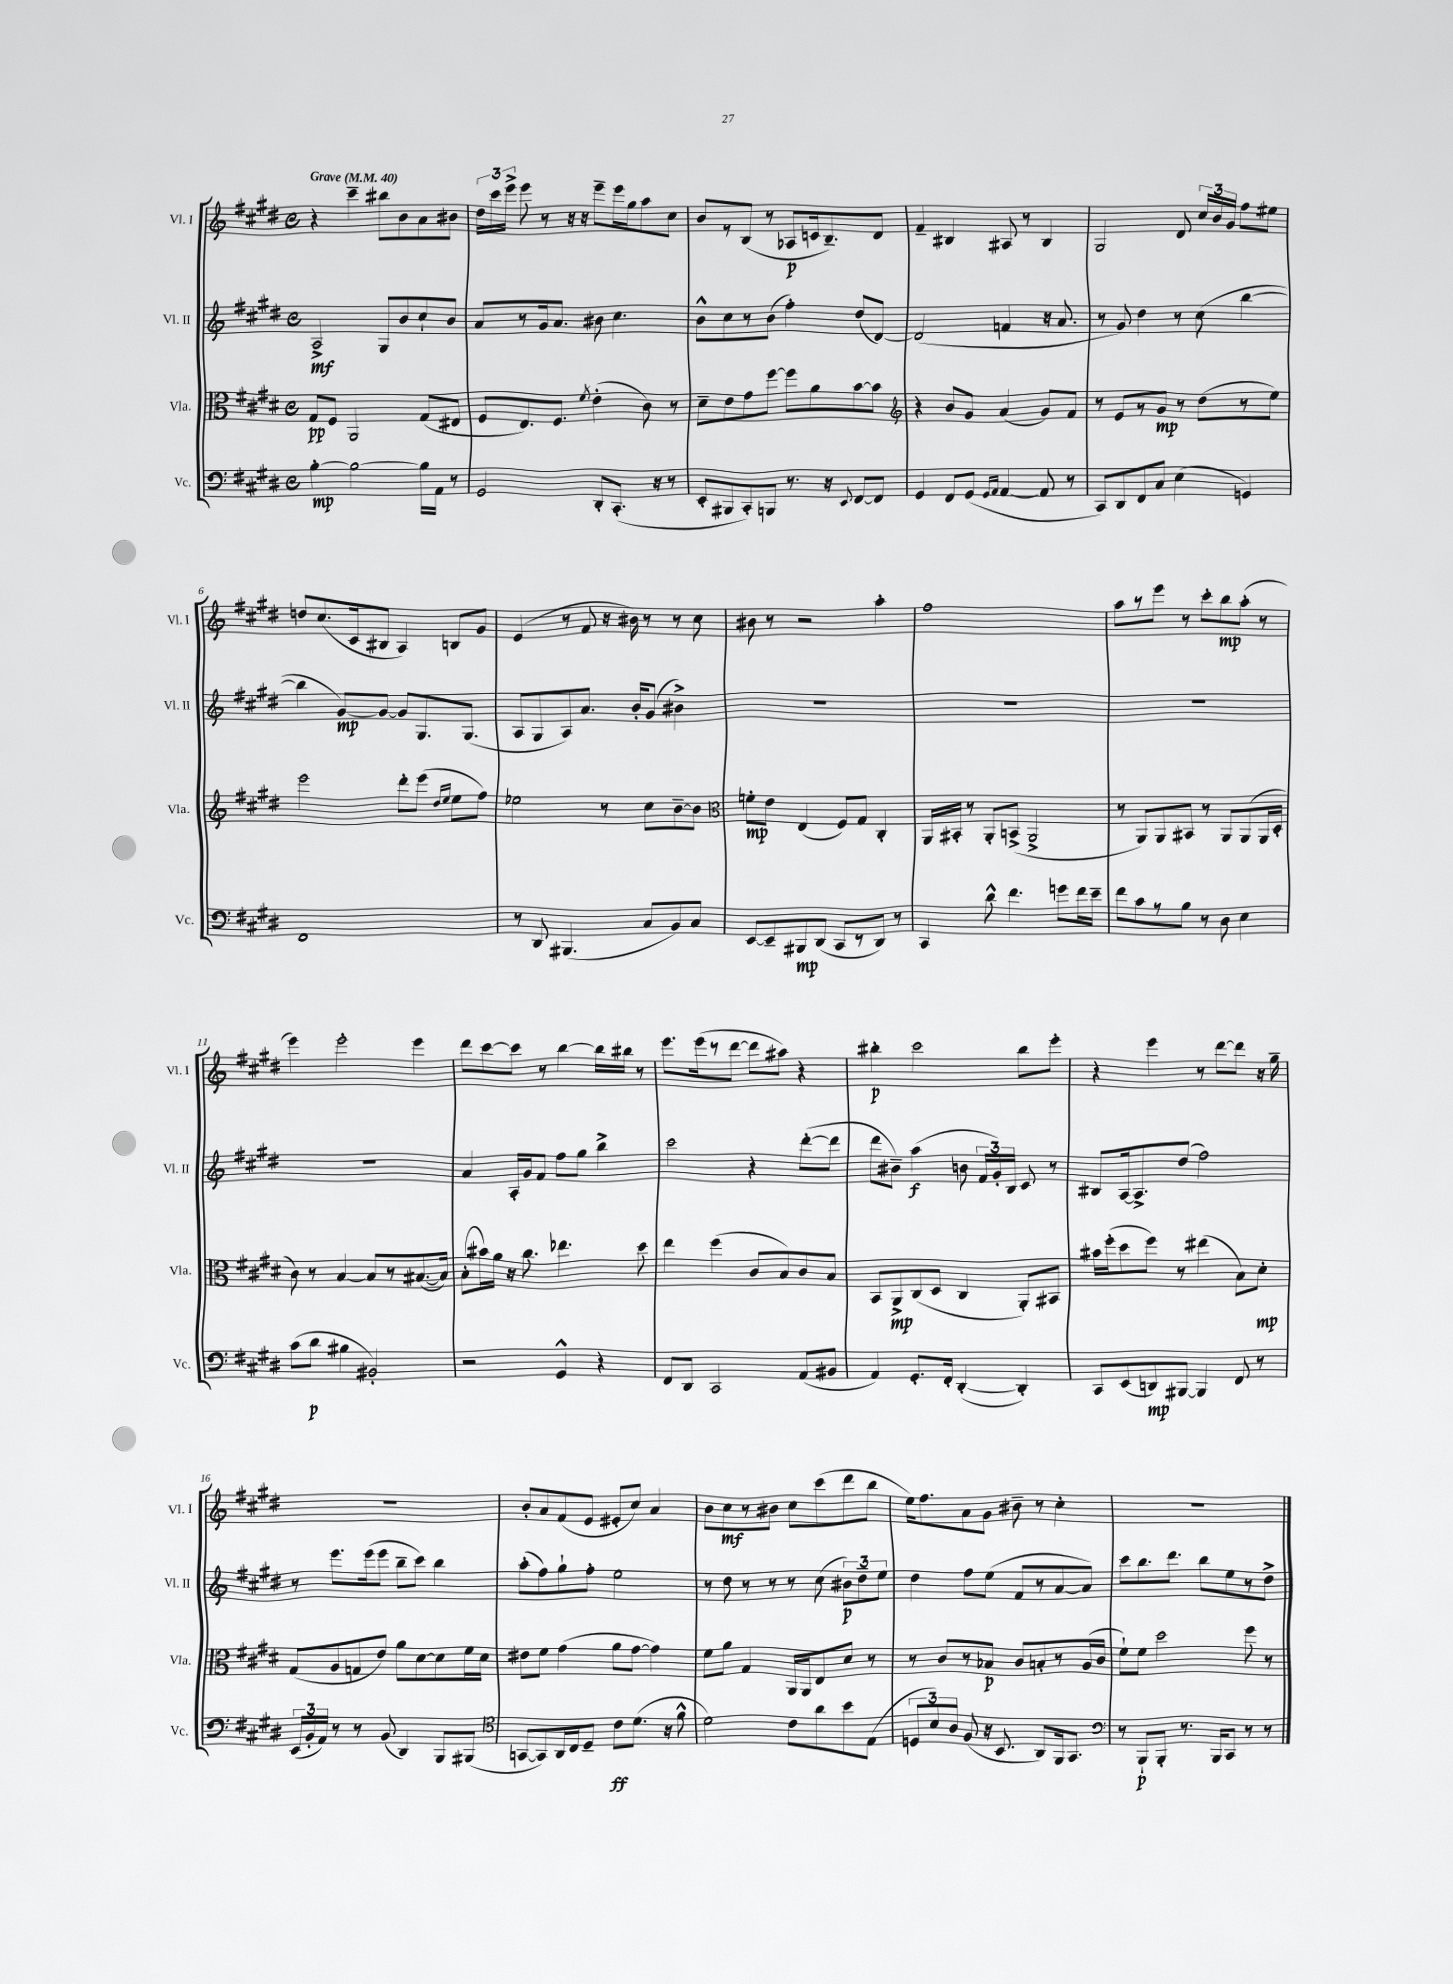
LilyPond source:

<<
\new StaffGroup <<
\new Staff = "s0" \with { instrumentName = "Vl. I" shortInstrumentName = "Vl. I" } {
    \clef treble \key e \major \defaultTimeSignature \time 4/4 \tempo "Grave" 4 = 40
    \autoBeamOff r4 cis'''4-- bis''8[ b'8 a'8 bis'8] |
    \tuplet 3/2 { dis''16[ cis'''16 e'''16]-> } e'''8 r8 r16 r16 e'''8[-- e'''16 gis''16 a''8 cis''8] |
    b'8[ r8 b8]( r8 aes8[\p c'16 b8.--) dis'8] |
    fis'4-- bis4 ais8 r8 bis4 |
    gis2 dis'8 \tuplet 3/2 { cis''16[ b'16 gis'16] } fis''8[ eis''8] |
    d''8[ cis''8.( cis'16 bis8] a4) b8[ gis'8] |
    e'4( r8 fis'8 r16 bis'16) r8 r8 cis''8 |
    bis'8 r8 r2 a''4-. |
    fis''1 |
    a''8[ r8 e'''8] r8 cis'''8[-. b''8\mp a''8]-.( r8 |
    e'''4) e'''2-. e'''4 |
    dis'''8[ cis'''8~ cis'''8] r8 b''4~ b''16[ bis''16] r8 |
    e'''8.[ e'''16( r8 dis'''8]~ dis'''8[ ais''8]) r4 |
    bis''4-.\p cis'''2 bis''8[ e'''8]-. |
    r4 e'''4 r8 dis'''8[~ dis'''8] r16 gis''16-- |
    R1 |
    b'8[-. a'8 fis'8( e'8] eis'8[-. cis''8]) a'4 |
    b'8[ cis''8\mf r8 bis'8] cis''8[ cis'''8( dis'''8 b''8] |
    e''16[) fis''8. a'8 gis'8] bis'8-- r8 cis''4-. |
    R1 \bar "|." |
}
\new Staff = "s1" \with { instrumentName = "Vl. II" shortInstrumentName = "Vl. II" } {
    \clef treble \key e \major \defaultTimeSignature \time 4/4
    \autoBeamOff a2->\mf gis8[ b'8 cis''8-! b'8] |
    a'8[ r8 gis'16 a'8.] bis'8 cis''4. |
    b'8[-^ cis''8 r8 b'8]( fis''4-.) dis''8[( dis'8]~) |
    dis'2( f'4 r16 a'8. |
    r8 gis'8) dis''4 r8 cis''8( b''4~ |
    b''4 gis'8[~\mp) gis'8]~ gis'8[ gis8. gis8.]( |
    a8[ gis8 a8) a'8.] b'16[-. gis'8]( bis'4->) |
    R1 |
    R1 |
    R1 |
    R1 |
    a'4 a16[-. gis'16 fis'8] fis''8[ gis''8] b''4-> |
    cis'''2 r4 dis'''8[~-.( dis'''8] |
    dis'''8[ bis'8]--) a''4\f( b'8 \tuplet 3/2 { fis'16[ gis'16-.) b16] } cis'8 r8 |
    bis8[ a16~ a8.-> dis''8]( fis''2) |
    r8 e'''8.[ e'''16( e'''8] b''8[-- cis'''8]) b''4 |
    a''8[-.( fis''8) gis''8-! fis''8]-. e''2 |
    r8 dis''8 r8 r8 r8 cis''8( \tuplet 3/2 { bis'8[\p) dis''8-- e''8] } |
    dis''4 fis''8[ e''8]( fis'8[ r8 a'8~ a'8]) |
    cis'''8[ b''8. dis'''8.] b''8[ e''8 r8 dis''8]-> \bar "|." |
}
\new Staff = "s2" \with { instrumentName = "Vla." shortInstrumentName = "Vla." } {
    \clef alto \key e \major \defaultTimeSignature \time 4/4
    \autoBeamOff gis8[\pp fis8] a,2 gis8[( eis8] |
    fis8[ e8.) fis8.] \acciaccatura { fis'8 } e'4-.( cis'8) r8 |
    dis'8[-- e'8 gis'8 fis''8]~ fis''8[ a'8 b'8~ b'8] |
    \clef treble r4 b'8[ gis'8] a'4( gis'8[) fis'8] |
    r8 e'8[ r8 gis'8]\mp r8 dis''8[( r8 e''8]) |
    e'''2 dis'''8[-. e'''8]( \grace { dis''16[ e''16] } e''8[ fis''8]) |
    ees''2 r8 cis''8[ b'8~-- b'8] |
    \clef alto f'8[-.\mp e'8] e4( fis8[) gis8] cis4-. |
    a,16[ bis,16]-. r8 a,8[-. b,8]->( a,2-> |
    r8 a,8[) a,8 bis,8] r8 a,8[ a,8( a,16 dis16]-. |
    cis'8) r8 b4~ b8[ r8 bis8.~( bis16]) |
    b8[-.( bis'16) a'16] r16 cis''8. ees''4. dis''8 |
    e''4 fis''4( cis'8[ b8) cis'8 b8] |
    b,8[ a,8->\mp cis8( dis8] cis4 a,8[-.) bis,8] |
    bis'16[ fis''16-.( dis''8 fis''8]) r8 eis''4( b8[) dis'8]-.\mp |
    gis8[( a8 g8 e'8]) a'8[ dis'8~ dis'8 fis'16 dis'16] |
    eis'8[ fis'8] gis'4( a'8[ gis'8]~ gis'4) |
    fis'8[ a'8] gis4 a,16[ a,16 e8 dis'8] r8 |
    r8 cis'8[ r8 bes8]\p cis'8[ b8-. r8 a16( cis'16] |
    fis'8[-!) fis'8] dis''2 fis''8 r8 \bar "|." |
}
\new Staff = "s3" \with { instrumentName = "Vc." shortInstrumentName = "Vc." } {
    \clef bass \key e \major \defaultTimeSignature \time 4/4
    \autoBeamOff b4~-.\mp b2~ b16[ a,16] r8 |
    gis,2 dis,8[-. cis,8.]-.( r16 r8 |
    e,8[-. bis,,8 cis,8-.) b,,8] r8. r16 \appoggiatura { e,8 } fis,8[~ fis,8] |
    gis,4 fis,8[ gis,8]( \grace { gis,16[ a,16] } a,4~ a,8 r8 |
    cis,8[) dis,8 fis,8 cis8] e4( g,4) |
    fis,1 |
    r8 dis,8 bis,,4.( cis8[ b,8) cis8] |
    e,8[~ e,8-- bis,,8\mp dis,8]( cis,8[ r8 dis,8]) r8 |
    cis,4 dis'8-^ fis'4. g'8[ fis'16 e'16]-- |
    fis'8[ cis'8 r8 b8] r8 dis8 e4 |
    cis'8[( dis'8]\p bis4 bis,2-.) |
    r2 gis,4-^ r4 |
    fis,8[ dis,8] cis,2 a,8[( bis,8] |
    a,4) gis,8.[-. fis,16]-. dis,4~-.( dis,4-.) |
    cis,8[ e,8( d,8\mp) bis,,8]~ bis,,4 fis,8 r8 |
    \tuplet 3/2 { e,16[( b,16-. a,16]) } r8 r8 b,8( dis,4) b,,8[ bis,,8]( |
    \clef tenor g,8[~ g,8) a,16 cis16 dis8]-- cis'8[\ff dis'8.]( r16 fis'8-^ |
    dis'2) cis'8[ a'8 b'8 e8]( |
    \tuplet 3/2 { d8[ b8) a8] } fis8( r16 b,8. a,8[) fis,16 gis,8.] |
    \clef bass r8 b,,8[-!\p b,,8]-. r8. b,,16[ cis,8] r8 r8 \bar "|." |
}
>>
>>
